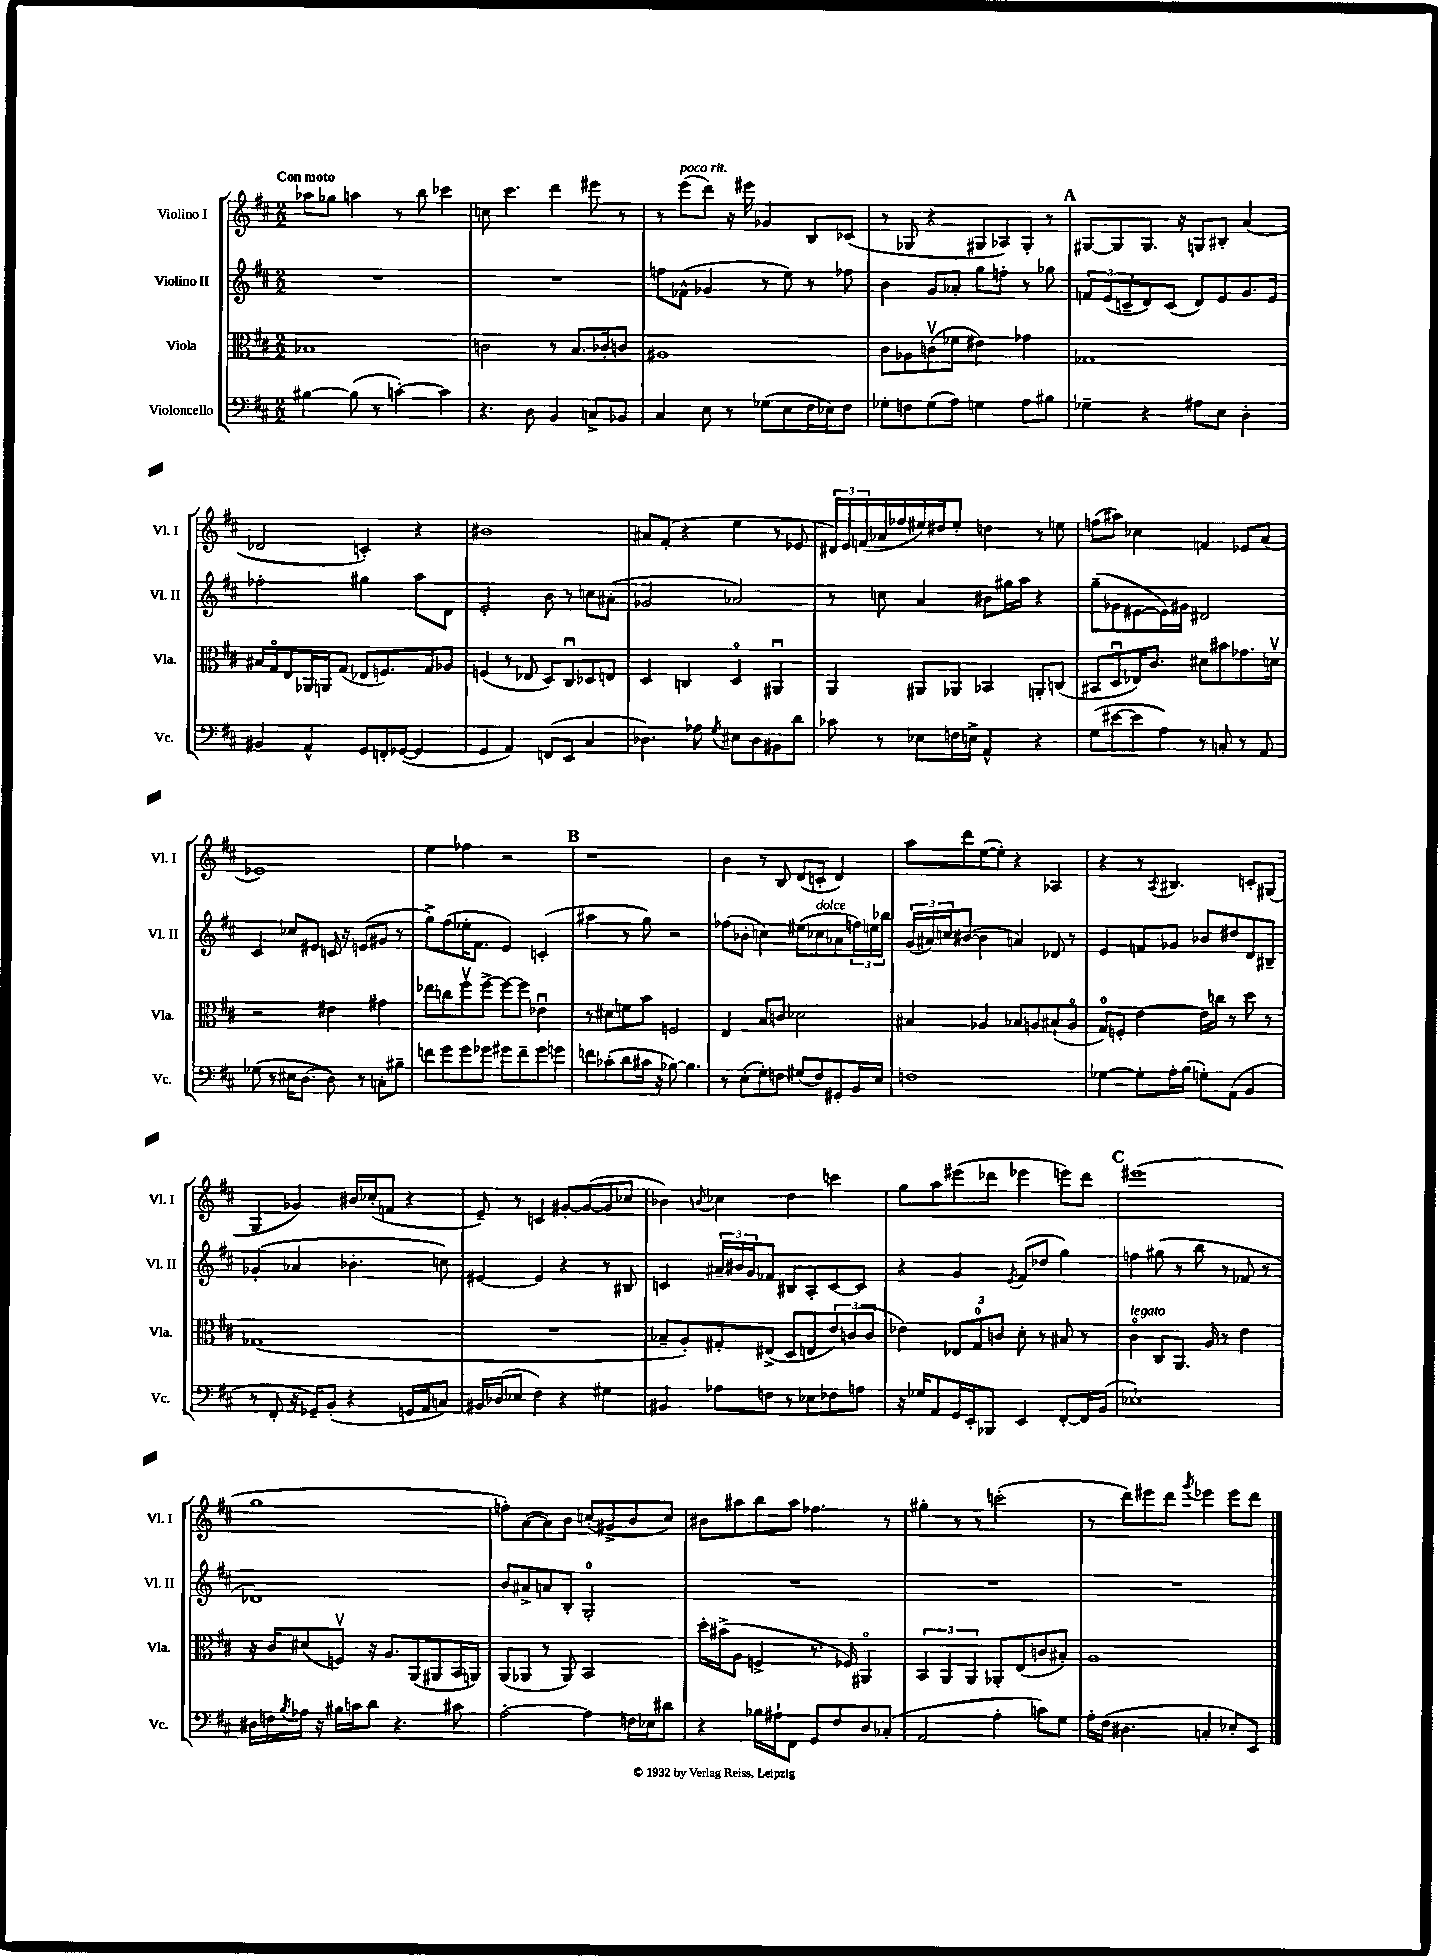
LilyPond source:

<<
\new StaffGroup <<
\new Staff = "s0" \with { instrumentName = "Violino I" shortInstrumentName = "Vl. I" } {
    \clef treble \key d \major \numericTimeSignature \time 2/2 \tempo "Con moto"
    aes''8 ges''8 a''4 r8 b''8 ces'''4 |
    c''8 cis'''4. d'''4 eis'''8 r8 |
    r8 e'''8^\markup { \italic "poco rit." }( d'''8) r16 eis'''16 ges'4 b8 ces'8( |
    r8 ges8 r4 gis8 aes8) gis8-. r8 |
    \mark \markup { \bold "A" } gis8~ gis8 gis8. r16 g8 bis8-. a'4( |
    des'2 c'4-.) r4 |
    bis'1 |
    ais'8 fis'8-.( r4 e''4 r8 ees'8 |
    \tuplet 3/2 { dis'16) e'16 f'16( } aes'16 fes''16 eis''16) dis''16 eis''8-. d''4 r8 e''8 |
    f''8( ais''8) ces''4 f'4 ees'8 a'8( |
    ees'1) |
    e''4 fes''4 r2 |
    \mark \markup { \bold "B" } r1 |
    b'4 r8 b8 d'8( c'8-. d'4) |
    a''8 d'''8 e''8~( e''8-.) r4 aes4 |
    r4 r8 \acciaccatura { a8 } bis4. c'8-. gis8( |
    g4 ges'4) bis'16 ces''16-.( f'8 r4 |
    e'8--) r8 c'4 gis'8~-. gis'8~( gis'8 ces''8 |
    bes'4) \appoggiatura { b'8 } ces''4 d''4 c'''4 |
    g''8 a''8 eis'''8( des'''8 ees'''4 e'''8) des'''8 |
    \mark \markup { \bold "C" } eis'''1( |
    g''1 |
    f''8-.) a'8~( a'8) b'8 c''8-.( gis'8-> b'8 c''8) |
    bis'8 ais''8 b''8 ais''8 fes''4. r8 |
    gis''4-. r8 r8 c'''2-.( |
    r8 d'''8) eis'''8 d'''8 \acciaccatura { g'''8 } ees'''4 ees'''8 d'''8 \bar "|." |
}
\new Staff = "s1" \with { instrumentName = "Violino II" shortInstrumentName = "Vl. II" } {
    \clef treble \key d \major \numericTimeSignature \time 2/2
    R1 |
    R1 |
    f''8 fes'8-^( ges'4 r8 e''8) r8 fes''8 |
    b'4 g'8 aes'8-. g''8 f''8-. r8 ges''8 |
    \mark \markup { \bold "A" } \tuplet 3/2 { f'8 e'8( c'8-- } d'8) c'8( d'8) e'8 g'8. e'16 |
    fes''2-. gis''4 a''8 d'8 |
    e'2-. b'8 r8 c''8 ais'8-.( |
    ges'2 aes'2) |
    r8 c''8 a'4 bis'8 gis''16 a''16 r4 |
    g''8--( ges'8 eis'8~ eis'16) gis'16 dis'2 |
    cis'4 ces''8 eis'8 c'16 r16 e'8( gis'8 r8 |
    g''8->) fis''8( ees''16-. fis'8. e'4) c'4-.( |
    \mark \markup { \bold "B" } ais''4 r8 g''8) r2 |
    fes''8( bes'8-. c''4) eis''8( ces''8^\markup { \italic "dolce" } aes'8 \tuplet 3/2 { f''16) e''16 bes''16 } |
    \tuplet 3/2 { g'16( ais'16) c''16 } bis'8~( bis'4 a'4) des'8 r8 |
    e'4 f'8 ges'8 bes'8 dis''8 d'8 bis8-- |
    ges'4-.( aes'4 bes'4.-. c''8) |
    eis'4~ eis'4 r4 r8 bis8 |
    c'4 \tuplet 3/2 { ais'16-- bis'16 g'16 } fes'8 bis8 a8-. c'8~ c'8 |
    r4 g'4 \acciaccatura { e'8 } fis'8( des''8 g''4) |
    \mark \markup { \bold "C" } f''4 gis''8( r8 b''8 r8 fes'8 r8 |
    des'1) |
    b'8 ais'8-> a'8 b8-. g2-0-. |
    R1 |
    R1 |
    R1 \bar "|." |
}
\new Staff = "s2" \with { instrumentName = "Viola" shortInstrumentName = "Vla." } {
    \clef alto \key d \major \numericTimeSignature \time 2/2
    bes1 |
    c'2 r8 b8. ces'16-. c'8 |
    ais1 |
    cis'8 aes8 c'8\upbow( fes'8 eis'4) ges'4 |
    \mark \markup { \bold "A" } ges1 |
    bis16 g16\flageolet e8 aes,16 a,16 g8( ees8 f8.) g16 aes8 |
    f4( r8 ees8 d8) cis8\downbow des8 e8 |
    d4 c4 d4\flageolet ais,4\downbow |
    a,4 ais,8 aes,8 bes,4 a,8-. c8( |
    bis,8 d8\downbow ees16) cis'8. dis'8 bis'8 ges'8. d'16\upbow |
    r2 eis'4 gis'4 |
    ees''8 c''8 fis''8\upbow fis''8~-> fis''8~ fis''8 ees'4\downbow |
    \mark \markup { \bold "B" } r8 dis'8 f'8 b'8 f2 |
    e4 b8 c'8 des'2 |
    bis4 aes4 bes8 a8 bis8-!( a8\flageolet |
    g8-0) f8-. e'4~ e'16 c''16 r8 d''8 r8 |
    ges1( |
    R1 |
    bes8-- a8-.) gis8-. eis8->( d8 e8 \tuplet 3/2 { e'8) c'8( c'8 } |
    ees'4) \tuplet 3/2 { ees8 g8-0 c'8 } d'8-. r8 bis8 r8 |
    \mark \markup { \bold "C" } cis'4\flageolet^\markup { \italic "legato" } cis8 a,8. a16 r8 e'4 |
    r16 cis'16 dis'8( f8\upbow) r16 a8. a,8( ais,8 b,16 a,16) |
    a,8( aes,8 r8 aes,8) b,2 |
    d''16-. bis'16->( a8 f4-> r8. fes16) ais,4\flageolet |
    \tuplet 3/2 { b,4 a,4 a,4 } aes,8-. e8( c'8 bis8-.) |
    a1 \bar "|." |
}
\new Staff = "s3" \with { instrumentName = "Violoncello" shortInstrumentName = "Vc." } {
    \clef bass \key d \major \numericTimeSignature \time 2/2
    bis4~ bis8( r8 c'4~-.) c'4 |
    r4. d8 b,4 c8-> bes,8 |
    cis4 e8 r8 ges8( e8 fis16 ees16) fis8 |
    ges8-. f8 ges8( a8) g4 a8 bis8 |
    \mark \markup { \bold "A" } ges4-- r4 ais8 e8 d4-. |
    bis,4 a,4-^ g,8 f,16-. ges,16~( ges,4 |
    g,4 a,4) f,8( e,8 cis4 |
    des4.) aes8 \acciaccatura { g8 } eis8 des8 bis,8 d'8 |
    ces'8 r8 ees8 f16 e16-> a,4-^ r4 |
    g8( eis'8~ eis'8 a8) r8 c8-. r8 a,8 |
    ges8( r8 eis16 d8.~ d8) r8 c8-. bis8-- |
    f'8 g'8 g'8 ges'8 gis'8 f'8-- gis'8 g'8 |
    \mark \markup { \bold "B" } f'8 ces'8-.( d'8 cis'16 r16 bes8~) bes4. |
    r8 e8-.( g8-.) f8 gis8( f8) gis,8-. b,16 e16 |
    f1 |
    ges4~ ges8-. a16-. b16( g8-.) a,8( b,4 |
    r8 fis,8-. r16 ges,16--) b,8-.( r4 g,16 a,16 c8) |
    bis,16 des16( ees8 fis4) r4 gis4 |
    bis,4 aes8 f8 r8 ees8 fes8 a8 |
    r16 ges16 a,8 g,16 e,16-. bes,,8 e,4 fis,8~-. fis,16 b,16( |
    \mark \markup { \bold "C" } ees1-!) |
    dis16 f16 \acciaccatura { b8 } aes16 r16 bis16 c'16 d'8 r4. cis'8 |
    a2~-. a4 f16 ees16 dis'8 |
    r4 bes16 ais16-! fis,8 g,8 fis8 d8 ces8-.( |
    a,2 a4-. c'8) g8 |
    a16-. fis16( dis4. c4-. ees8-.) e,8 \bar "|." |
}
>>
>>
\layout { \context { \Score \remove "Bar_number_engraver" } }
